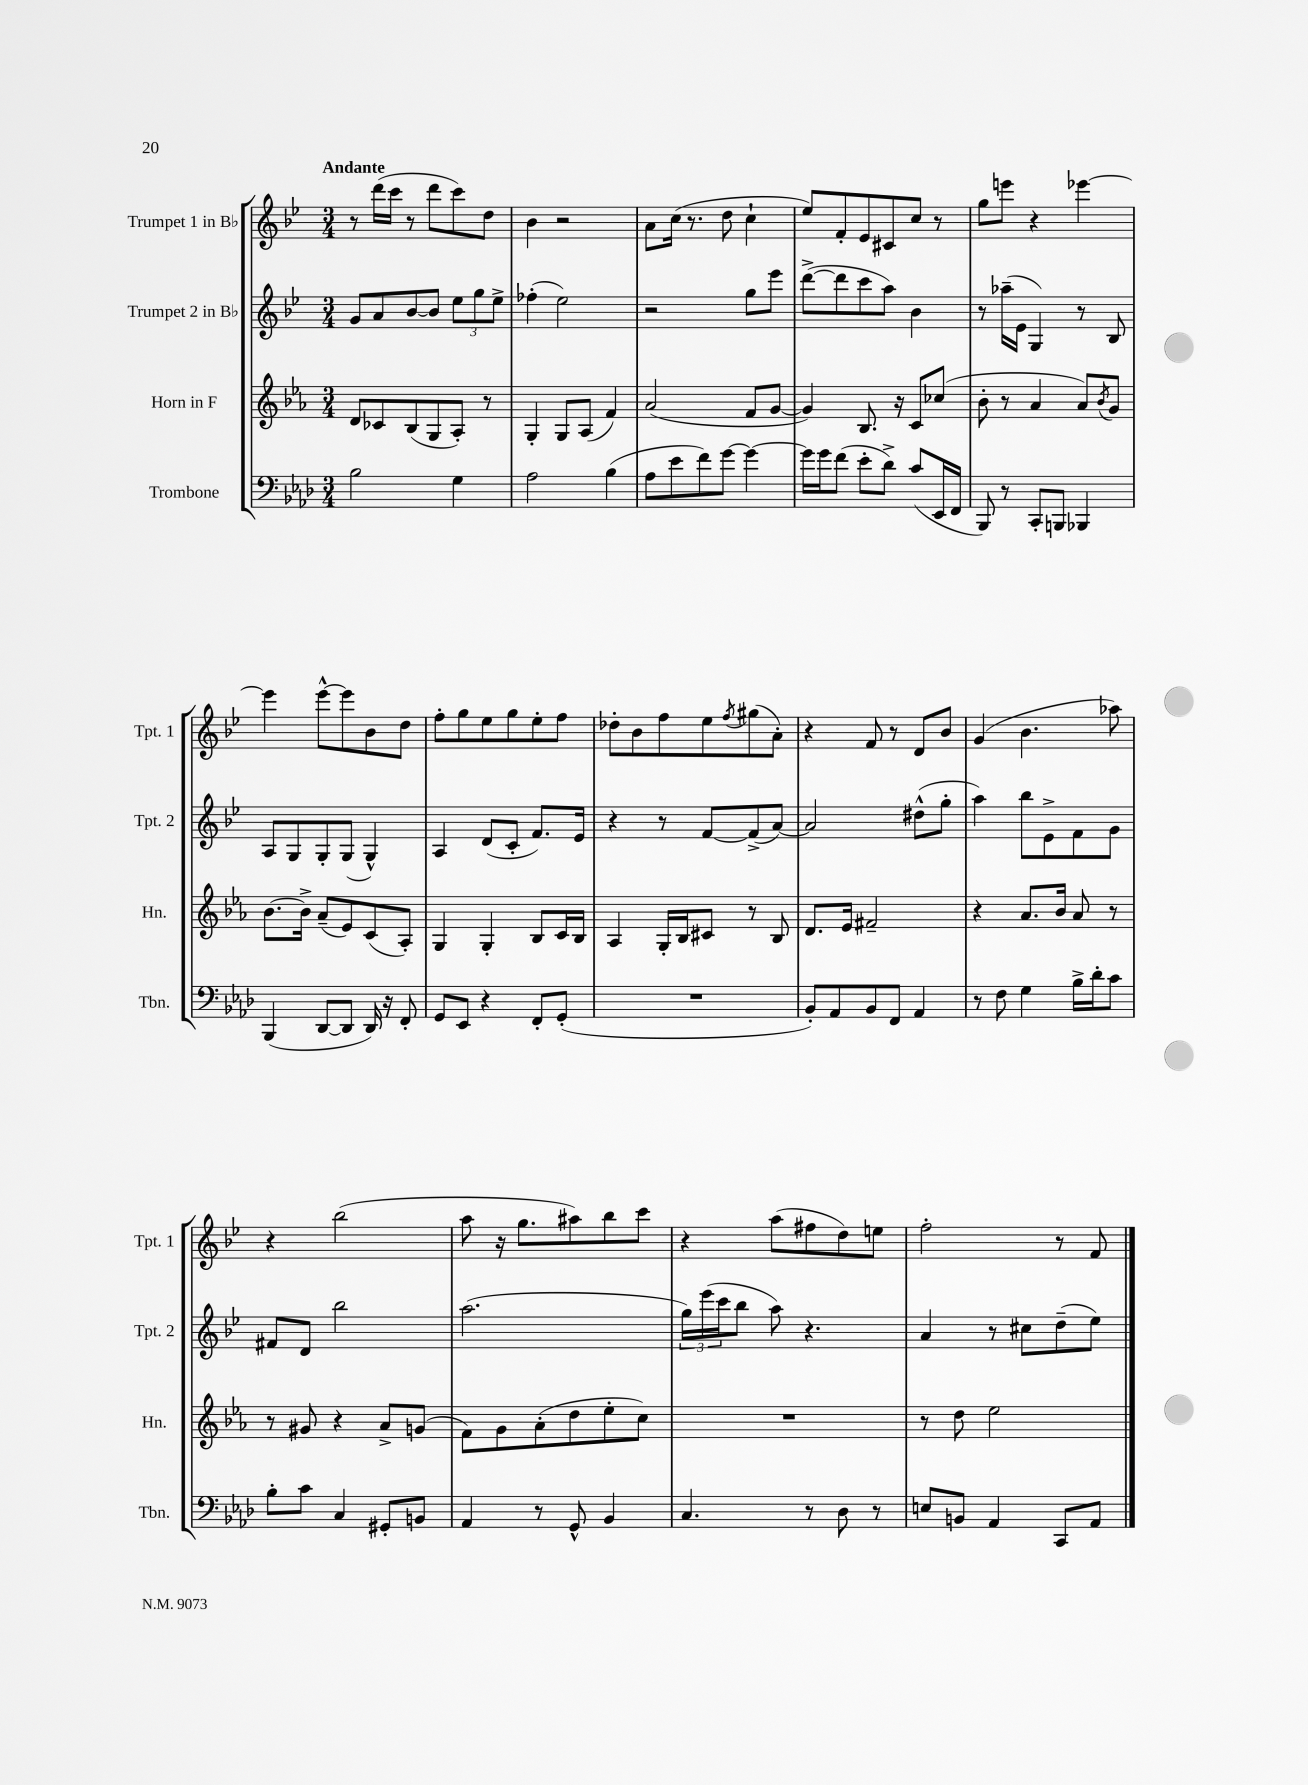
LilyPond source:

<<
\new StaffGroup <<
\new Staff = "s0" \with { instrumentName = "Trumpet 1 in Bb" shortInstrumentName = "Tpt. 1" } {
    \clef treble \key bes \major \numericTimeSignature \time 3/4 \tempo "Andante"
    r8 d'''16( c'''16 r8 d'''8 c'''8) d''8 |
    bes'4 r2 |
    a'8 c''16( r8. d''8 c''4-! |
    ees''8) f'8-. ees'8 cis'8 c''8 r8 |
    g''8 e'''8 r4 ees'''4~ |
    ees'''4 ees'''8~-^ ees'''8 bes'8 d''8 |
    f''8-. g''8 ees''8 g''8 ees''8-. f''8 |
    des''8-. bes'8 f''8 ees''8 \acciaccatura { f''8 } gis''8( a'8-.) |
    r4 f'8 r8 d'8 bes'8 |
    g'4( bes'4. aes''8) |
    r4 bes''2( |
    a''8 r16 g''8. ais''8) bes''8 c'''8 |
    r4 a''8( fis''8 d''8) e''8 |
    f''2-. r8 f'8 \bar "|." |
}
\new Staff = "s1" \with { instrumentName = "Trumpet 2 in Bb" shortInstrumentName = "Tpt. 2" } {
    \clef treble \key bes \major \numericTimeSignature \time 3/4
    g'8 a'8 bes'8~ bes'8 \tuplet 3/2 { ees''8 g''8 ees''8-> } |
    fes''4-.( ees''2) |
    r2 g''8 ees'''8 |
    d'''8~->( d'''8 c'''8 a''8) bes'4 |
    r8 aes''16--( ees'16 g4) r8 bes8 |
    a8 g8 g8-. g8( g4-^) |
    a4 d'8( c'8-. f'8.) ees'16 |
    r4 r8 f'8~ f'8->( a'8~) |
    a'2 dis''8-^( g''8-. |
    a''4) bes''8 ees'8-> f'8 g'8 |
    fis'8 d'8 bes''2 |
    a''2.( |
    \tuplet 3/2 { g''16) ees'''16( c'''16 } bes''8 a''8) r4. |
    a'4 r8 cis''8 d''8--( ees''8) \bar "|." |
}
\new Staff = "s2" \with { instrumentName = "Horn in F" shortInstrumentName = "Hn." } {
    \clef treble \key ees \major \numericTimeSignature \time 3/4
    d'8 ces'8 bes8( g8 aes8-.) r8 |
    g4-. g8 aes8( f'4) |
    aes'2( f'8 g'8~ |
    g'4) bes8. r16 c'8 ces''8( |
    bes'8-. r8 aes'4 aes'8) \acciaccatura { bes'8 } g'8 |
    bes'8.~ bes'16-> aes'8--( ees'8) c'8( aes8-.) |
    g4 g4-. bes8 c'16 bes16 |
    aes4 g16-. bes16 cis'8 r8 bes8 |
    d'8. ees'16 fis'2-- |
    r4 aes'8. bes'16 aes'8 r8 |
    r8 gis'8 r4 aes'8-> g'8( |
    f'8) g'8 aes'8-.( d''8 ees''8-. c''8) |
    R2. |
    r8 d''8 ees''2 \bar "|." |
}
\new Staff = "s3" \with { instrumentName = "Trombone" shortInstrumentName = "Tbn." } {
    \clef bass \key aes \major \numericTimeSignature \time 3/4
    bes2 g4 |
    aes2 bes4( |
    aes8 ees'8 f'8) g'8~ g'4~ |
    g'16 g'16 f'8( ees'8-. des'8->) c'8( ees,16 f,16 |
    bes,,8) r8 c,8-. b,,8 bes,,4 |
    bes,,4( des,8~ des,8 des,16) r16 f,8-. |
    g,8 ees,8 r4 f,8-. g,8-.( |
    R2. |
    bes,8-.) aes,8 bes,8 f,8 aes,4 |
    r8 f8 g4 bes16-> des'16-. c'8 |
    bes8-. c'8 c4 gis,8-. b,8 |
    aes,4 r8 g,8-^ bes,4 |
    c4. r8 des8 r8 |
    e8 b,8 aes,4 c,8 aes,8 \bar "|." |
}
>>
>>
\layout { \context { \Score \remove "Bar_number_engraver" } }
